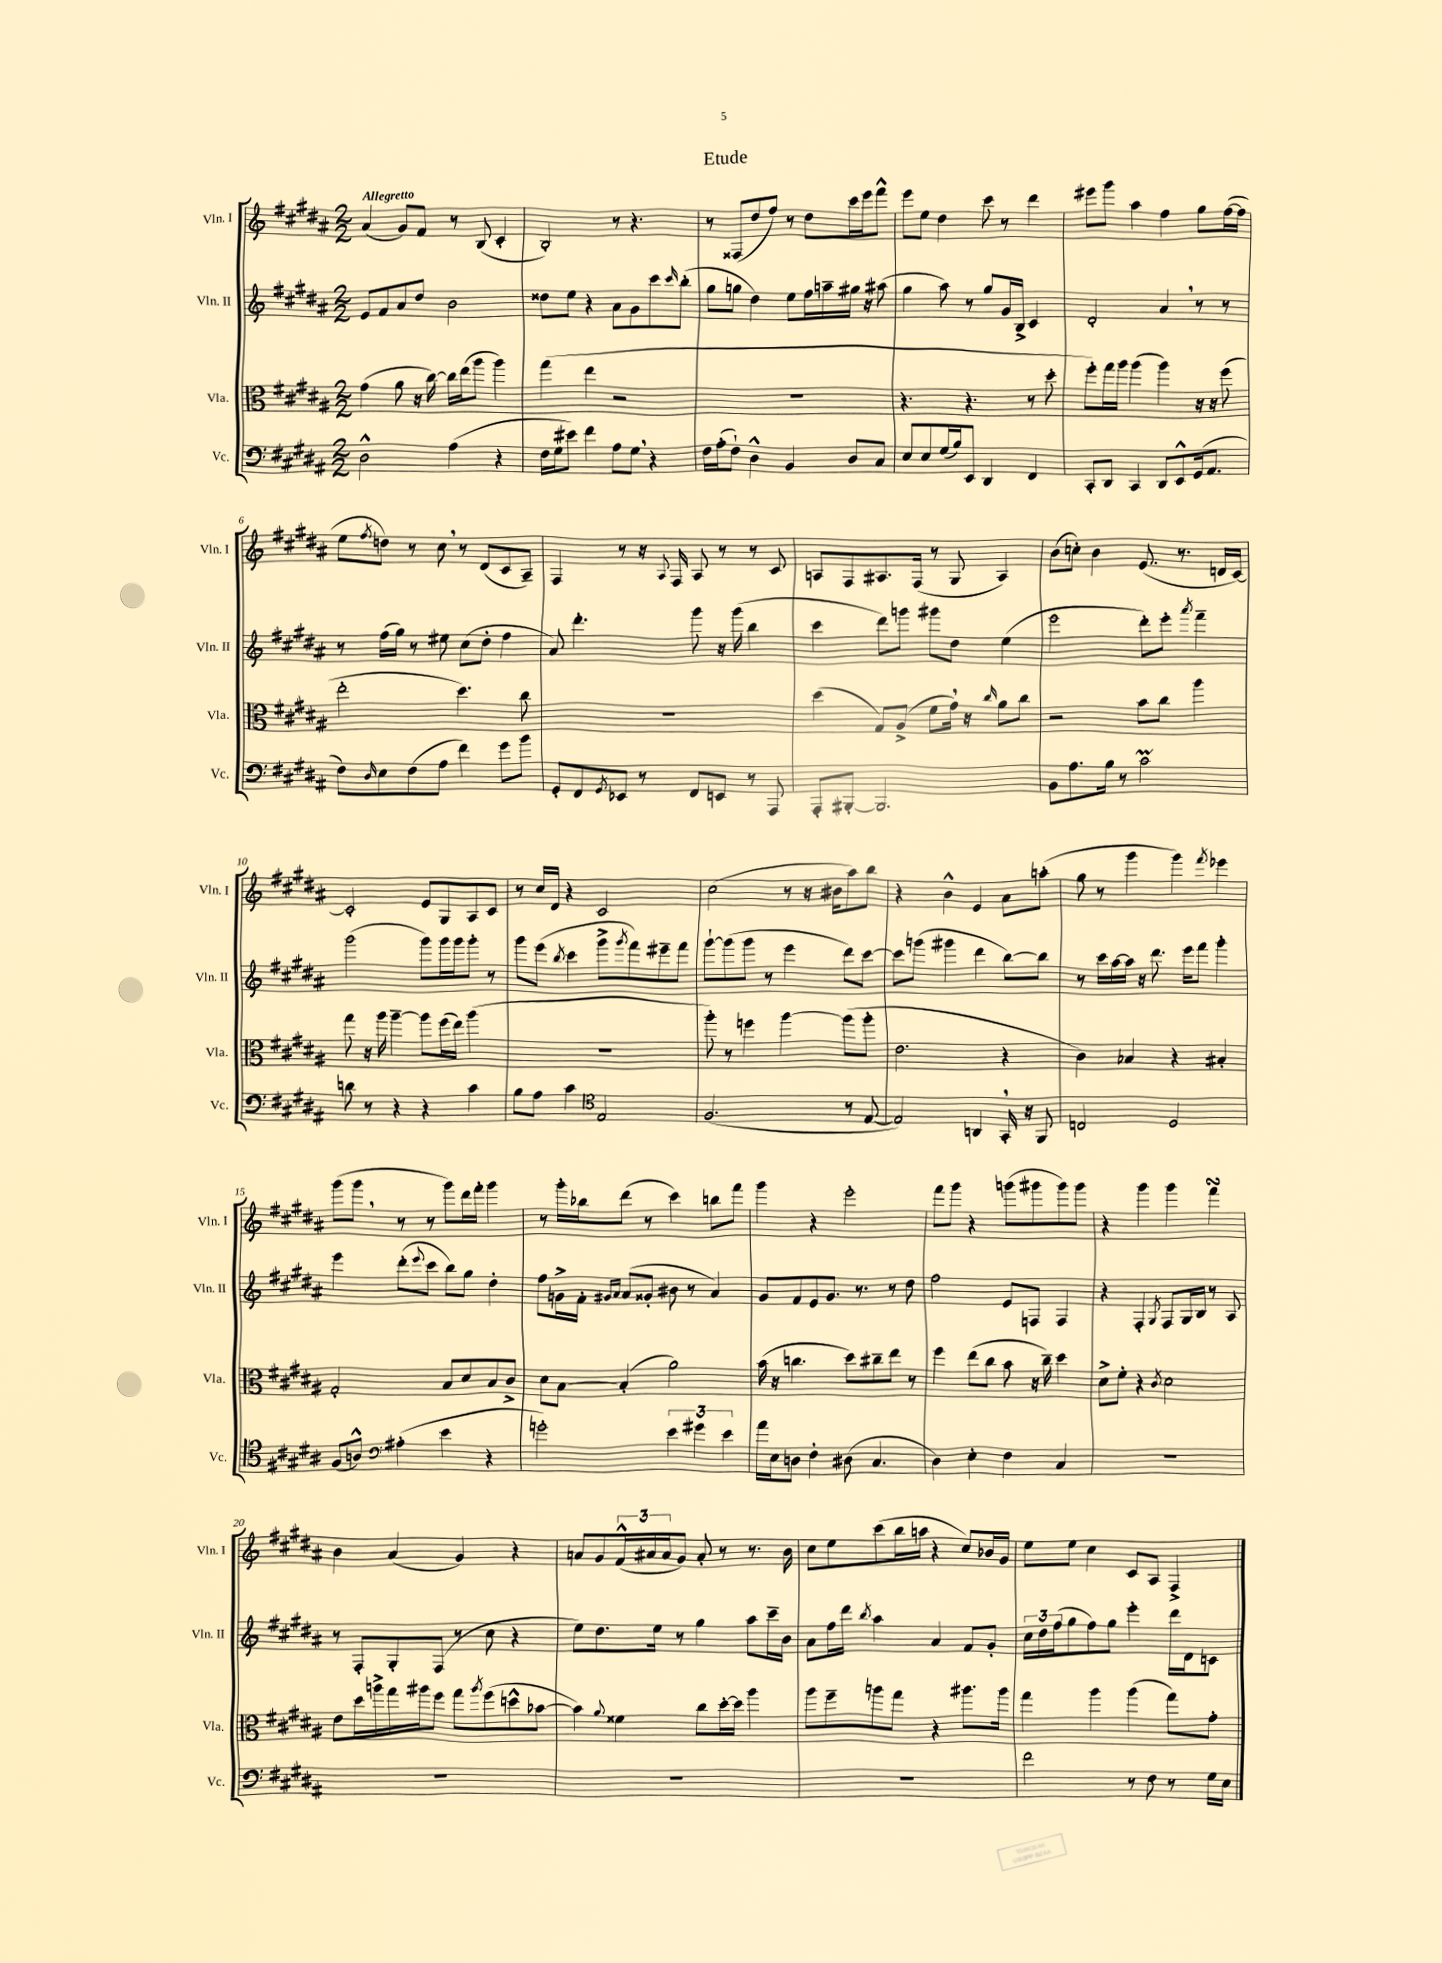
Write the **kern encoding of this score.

**kern	**kern	**kern	**kern
*staff4	*staff3	*staff2	*staff1
*clefF4	*clefC3	*clefG2	*clefG2
*k[f#c#g#d#a#]	*k[f#c#g#d#a#]	*k[f#c#g#d#a#]	*k[f#c#g#d#a#]
*M2/2	*M2/2	*M2/2	*M2/2
2D#^^	(4g#	8e	(4a#
.	.	8f#	.
.	8a#	8a#	8g#)
.	16r	8dd#	8f#
.	[16cc#)	.	.
(4A#	16cc#]	2b	8r
.	(16ee	.	.
.	8aa#	.	(8B
4r	4aa#)	.	4c#'
=	=	=	=
16F#	(4gg#	8dd##	2B')
16G#	.	.	.
8e#)	.	8ee	.
4f#	4ee	4r	.
8A#	2r	8a#	8r
8G#	.	8g#	4.r
4r	.	8ccc#	.
.	.	16qqccc#	.
.	.	(8bb'	.
=	=	=	=
16F#	1r	8gg#	8r
(16A#'	.	.	.
8F#`)	.	8gg	(8F##
4D#^^	.	4dd#)	8dd#
.	.	.	8ff#)
4BB	.	8ee	8r
.	.	16ff#	8dd#
.	.	16aa~	.
8D#	.	16gg#	16ccc#
.	.	16r	16eee
8C#	.	(8aa#	8fff#^^
=	=	=	=
8E	4.r	4gg#	8eee
8E	.	.	8ee
(16G#	.	8aa#)	4dd#
16B)	.	.	.
8EE	4.r	8r	.
4DD#	.	8gg#	8ccc#
.	.	16g#	8r
.	.	16B^	.
4FF#	8r	4c#	4ddd#
.	8dd#'	.	.
=	=	=	=
8CC#'	8ff#')	2d#'	8eee#
8DD#	16gg#	.	8ggg#
.	16aa#	.	.
4CC#	(4aa#	.	4aa#
8DD#	4aa#)	4a#	4ff#
8EE^^	.	.	.
(16GG#	16r	8r	8gg#
8.AA#	16r	.	.
.	(8ff#	8r	([16ff#
.	.	.	16ff#]
=	=	=	=
8F#)	2ee'	8r	8ee
16qqD#	.	.	8qff#
8E	.	(16ff#	8dd)
.	.	16gg#)	.
(8F#	.	8r	8r
8A#	.	8ee#	8cc#
4f#)	4.dd#)	(8cc#	8r
.	.	8dd#'	(8d#
8g#	.	4ff#	8c#
8b	8cc#	.	8A#~)
=	=	=	=
8GG#'	1r	8a#)	4F#
8FF#	.	4.ddd#'	.
8qGG#	.	.	.
8EE-	.	.	8r
8r	.	.	16r
.	.	.	8qqA#
.	.	.	16F#
8FF#	.	8ggg#	8A#
8EE	.	16r	8r
.	.	(16ggg#	.
8r	.	4bb	8r
8AAA#	.	.	8c#
=	=	=	=
8AAA#'	(4dd#	4ccc#	8A
[8BBB#'	.	.	8F#
2.BBB#]	8G#)	8ddd#)	8.A#
.	(8A#^	8ggg	.
.	.	.	(16F#
.	8f#	8ggg#	8r
.	16g#)	8dd#	8G#
.	16r	.	.
.	16qqcc#	.	.
.	8a#	(4ee	4A#)
.	8cc#	.	.
=	=	=	=
8BB	2r	2eee	(8b
8.A#	.	.	8cc')
.	.	.	4b
16B	.	.	.
8r	.	.	.
2c#	8b	8ddd#')	(8.e
.	8cc#	8eee'	.
.	.	.	8.r
.	.	8qaaa#	.
.	4aa#	4fff#~	.
.	.	.	16d
.	.	.	[16c#)
=	=	=	=
8d	8gg#	(2ggg#	2c#']
8r	16r	.	.
.	16aa#	.	.
4r	[4aa#~	.	.
4r	8aa#]	8ggg#)	8e
.	(16ff#	16ggg#	8G#
.	16ee)	16ggg#	.
4c#	(4aa#	8ggg#'	8A#
.	.	8r	8c#
=	=	=	=
8B	1r	8ggg#	8r
8A#	.	(8eee	16cc#
.	.	.	16d#
.	.	8qbb	.
4c#	.	4ccc#	4r
*clefC4	*	*	*
2E	.	8ggg#^	2c#
.	.	8qggg#	.
.	.	8fff#)	.
.	.	8eee#~	.
.	.	8fff#	.
=	=	=	=
(2.F#	8aa#')	[8ggg#`	(2cc#
.	8r	(8ggg#]	.
.	4ff	8ggg#	.
.	.	8r	.
.	[4aa#	4eee	8r
.	.	.	16r
.	.	.	16b#
8r	(8aa#]	8ddd#)	8aa#)
[8E	8aa#'	[8ccc#	8bb
=	=	=	=
2E])	2.e	8ccc#]	4r
.	.	(8ggg	.
.	.	4ggg#	4b^^
4AA	.	4ddd#	4e
16GG#'	4r	[8bb)	8a#
16r	.	.	.
8FF#	.	8bb]	(8aa'
=	=	=	=
2C	4c#)	8r	8gg#
.	.	16ccc#	8r
.	.	[16aa#	.
.	4B-	16aa#]	4ggg#
.	.	16r	.
.	.	8.ddd#	.
2D#	4r	.	4ggg#)
.	.	16eee	.
.	.	8fff#	.
.	.	.	8qfff#
.	4B#'	4ggg#'	4eee-
=	=	=	=
(8F#	2G#'	4eee	(8ggg#
8A^^)	.	.	8ggg#
*clefF4	*	*	*
(4A#'	.	(8ddd#'	8r
.	.	8qqeee	.
.	.	8ccc#	8r
4e	8B	8bb)	8ggg#)
.	8d#	8gg#	16ddd#
.	.	.	16fff#'
4r	8B	4dd#'	4ggg#
.	8c#^	.	.
=	=	=	=
2g')	8d#	8ff#	8r
.	[8B	16g^	16ggg#'
.	.	16f#'	16bb-
.	.	16qqg#	.
.	.	16qqa#	.
.	(4B']	(8a#	(8ddd#
.	.	8g##'	8r
6e	2a#)	8b#	4ccc#)
.	.	8r	.
6g#	.	.	.
.	.	4a#)	8bb
6e	.	.	.
.	.	.	8fff#
=	=	=	=
16a#	(16b	8g#	4ggg#
16E	16r	.	.
8D	4.cc	8f#	.
4F#'	.	8e	4r
.	.	8.g#	.
(8D#	8dd#)	.	2eee'
.	.	8.r	.
4.C#	8cc#~	.	.
.	8ee	8r	.
.	8r	8dd#	.
=	=	=	=
4D#)	4ff#	2ff#	8fff#
.	.	.	8ggg#
4E'	(8ee	.	4r
.	8cc#	.	.
4F#	8b	8e	(8ggg
.	16r	8F	8ggg#
.	16cc#~)	.	.
4C#	4dd#	4F	8ggg#)
.	.	.	8ggg#
=	=	=	=
1r	8d#^	4r	4r
.	8f#'	.	.
.	4r	4F#'	4ggg#
.	8qc#	8qG#	.
.	2d#	8F#	4ggg#
.	.	16G#	.
.	.	16B	.
.	.	8r	4fff#
.	.	8A#	.
=	=	=	=
1r	8e	8r	4b
.	16dd#	8F#'	.
.	16aa^	.	.
.	16gg#	8G#'	(4a#
.	16aa#	.	.
.	8ff#	(8F#	.
.	8gg#	8r	4g#)
.	8qaa#	.	.
.	(8ff#	8cc#	.
.	8dd^^	4r	4r
.	[8b-	.	.
=	=	=	=
1r	4b-])	8ee)	8a
.	.	8.dd#	8g#
.	8qqa#	.	.
.	4f##	.	(24f#^^
.	.	.	24a#
.	.	16ee	.
.	.	.	24a#
.	.	8r	8g#)
.	8cc#	4gg#	8a#'
.	[16dd#'	.	8r
.	16dd#]	.	.
.	4aa#	8aa#	8.r
.	.	16ccc#~	.
.	.	16b	16b
=	=	=	=
1r	8aa#	8a#	8cc#
.	8ff#~	16ff#	8ee
.	.	16ddd#	.
.	.	8qbb	.
.	8aa	4aa#	(8ccc#
.	8gg#	.	16bb
.	.	.	16aa
.	4r	4a#	4r
.	8.aa#	8f#	8cc#)
.	.	8g#'	16b-
.	16aa#	.	16g#
=	=	=	=
2f#	4gg#	24cc#	8ee
.	.	24dd#	.
.	.	(24ff#	.
.	.	8gg#	8ee
.	4aa#	8ff#)	4cc#
.	.	8gg#	.
8r	(4aa#	4eee'	8c#
8F#	.	.	8A#
8r	8gg#)	16ddd#	4F#^
.	.	16d#	.
16G#	8g#'	8c	.
16E	.	.	.
==	==	==	==
*-	*-	*-	*-
